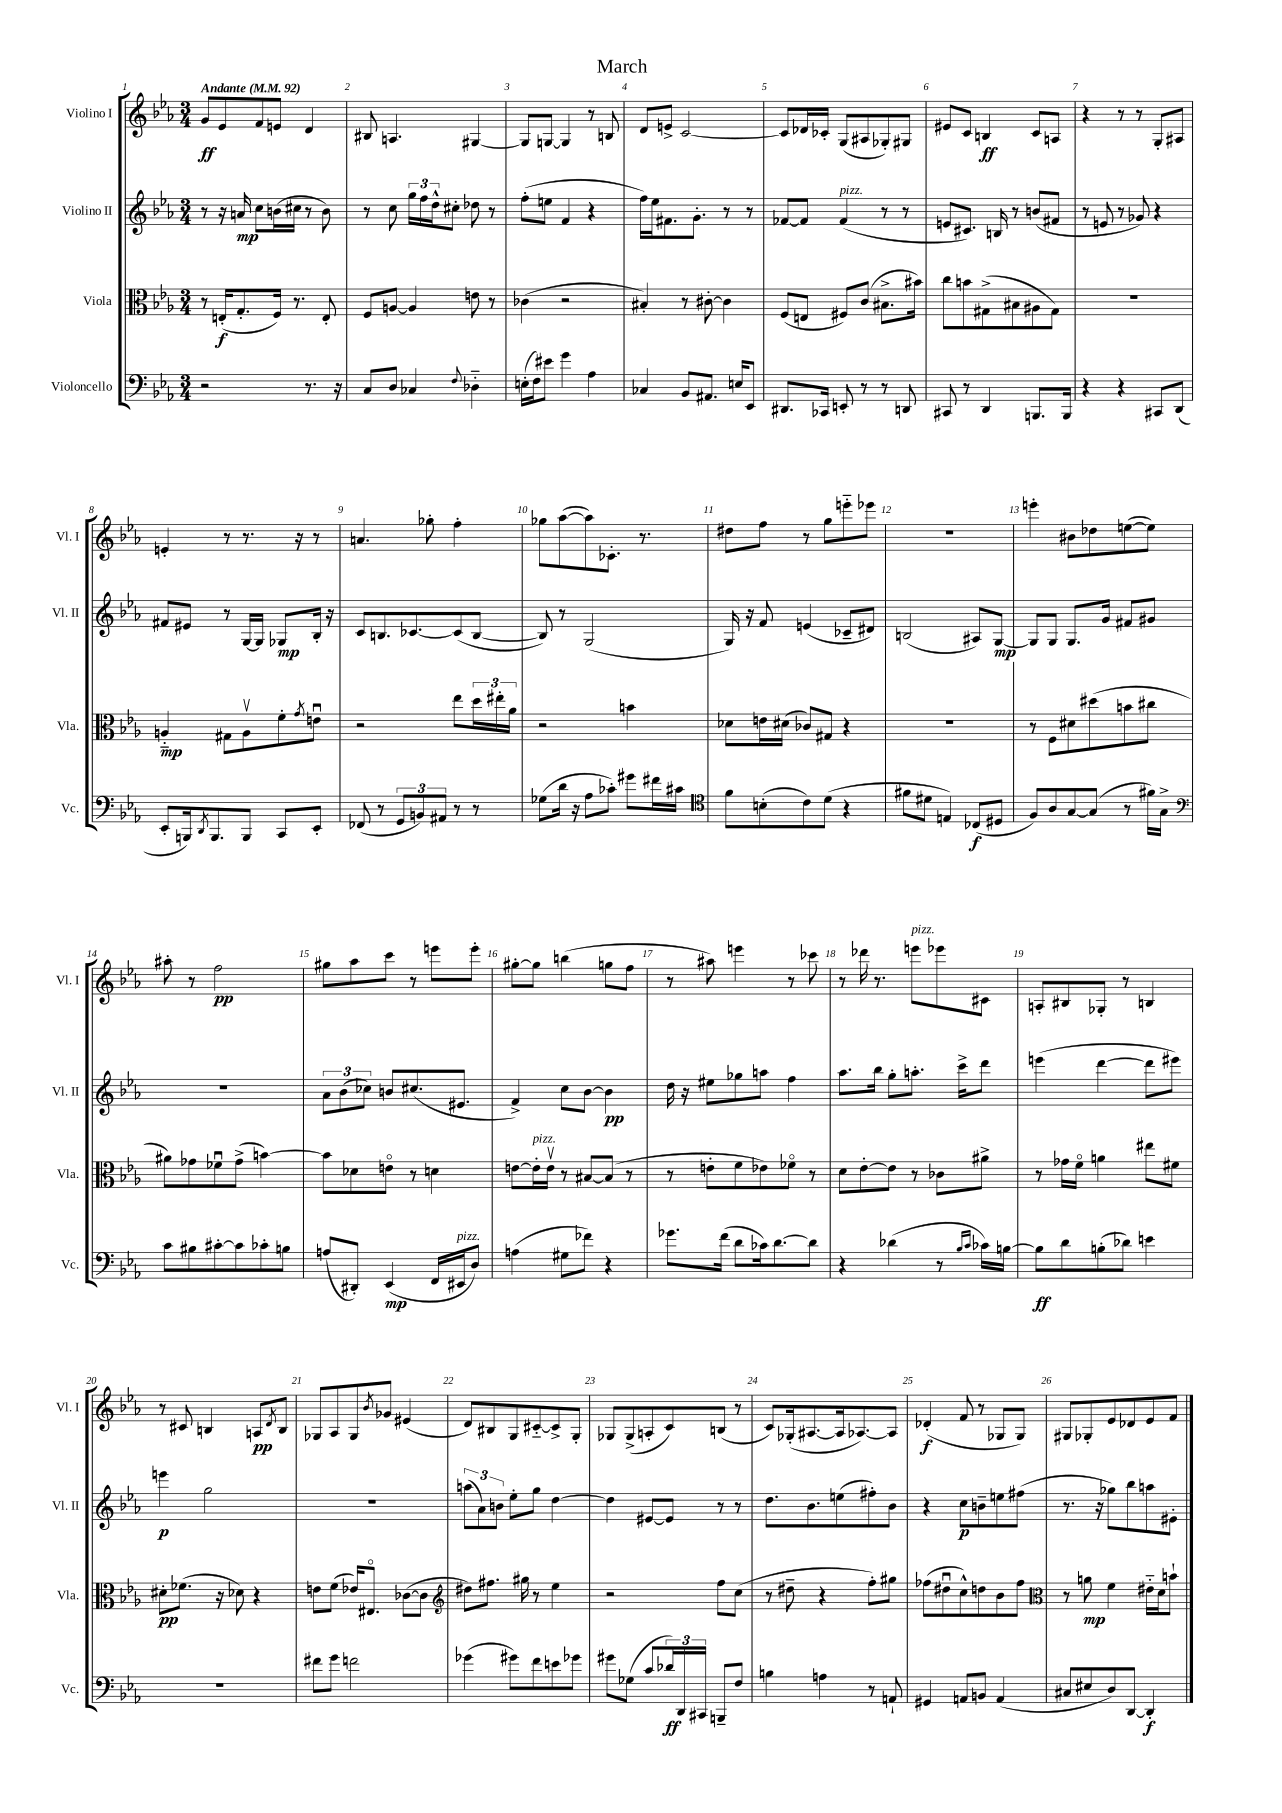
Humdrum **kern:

**kern	**dynam	**kern	**dynam	**kern	**dynam	**kern	**dynam
*part4	*part4	*part3	*part3	*part2	*part2	*part1	*part1
*staff4	*staff4	*staff3	*staff3	*staff2	*staff2	*staff1	*staff1
*I"Violoncello	*	*I"Viola	*	*I"Violino II	*	*I"Violino I	*
*I'Vc.	*	*I'Vla.	*	*I'Vl. II	*	*I'Vl. I	*
*clefF4	*	*clefC3	*	*clefG2	*	*clefG2	*
*k[b-e-a-]	*	*k[b-e-a-]	*	*k[b-e-a-]	*	*k[b-e-a-]	*
*M3/4	*	*M3/4	*	*M3/4	*	*M3/4	*
*MM92	*	*MM92	*	*MM92	*	*MM92	*
=1	=1	=1	=1	=1	=1	=1	=1
!	!	!	!	!	!	!LO:TX:a:B:t=Andante	!
2r	.	8r	.	8r	.	8g/L	ff
.	.	(16En'/KL	f	16r	.	8e-/	.
.	.	8.G'/	.	16an/	mp	.	.
.	.	.	.	8cc\L	.	8f/	.
.	.	16F/Jk)	.	(16bn\L	.	8en/J	.
.	.	8.r	.	16cc#X\JJ	.	.	.
8.r	.	.	.	8r	.	4d/	.
.	.	8E'/	.	8b\)	.	.	.
16r	.	.	.	.	.	.	.
=2	=2	=2	=2	=2	=2	=2	=2
8C/L	.	8F/L	.	8r	.	8B#X/	.
8D/J	.	[8An/J	.	8cc\	.	4.An/	.
4C-X/	.	4A/]	.	24gg\LL	.	.	.
.	.	.	.	24ff\	.	.	.
.	.	.	.	24dd^^\J	.	.	.
.	.	.	.	8cc#X'\J	.	.	.
8qqF/	.	.	.	.	.	.	.
4D-X\	.	8en\	.	8dd-X\	.	[4G#X/	.
.	.	8r	.	8r	.	.	.
=3	=3	=3	=3	=3	=3	=3	=3
(16En'\LL	.	(4c-X\	.	(8ff'\L	.	8G#/L]	.
16F\J)	.	.	.	.	.	.	.
8e#X\J	.	.	.	8een\J	.	[8Gn/J	.
4g\	.	2r	.	4f/	.	4G/]	.
4A-\	.	.	.	4r	.	8r	.
.	.	.	.	.	.	8Bn/	.
=4	=4	=4	=4	=4	=4	=4	=4
4C-X/	.	4B#X'/)	.	16ff\LL)	.	8d/L	.
.	.	.	.	16ee-\J	.	.	.
.	.	.	.	8.f#X\	.	8en^/J	.
8BB-/L	.	8r	.	.	.	[2c/	.
.	.	.	.	8.g'\J	.	.	.
8.AA#X/J	.	[8c#X'\	.	.	.	.	.
.	.	4c#\]	.	8r	.	.	.
16En/KL	.	.	.	.	.	.	.
8EE-/J	.	.	.	8r	.	.	.
=5	=5	=5	=5	=5	=5	=5	=5
8.DD#X/L	.	(8F/L	.	[8f-X/L	.	8c/L]	.
.	.	8En/J	.	8f-/J]	.	16d-X/L	.
16CC-X/Jk	.	.	.	.	.	16c-X'/JJ	.
!	!	!	!	!LO:TX:a:i:t=pizz.	!	!	!
8EEn'/	.	8F#X/L)	.	(4f-/	.	(8G/L	.
8r	.	(8c/J	.	.	.	8A#X/	.
8r	.	8.B#X^\L	.	8r	.	8G-X'/)	.
8DDn/	.	.	.	8r	.	8G#X/J	.
.	.	16b#X\Jk)	.	.	.	.	.
=6	=6	=6	=6	=6	=6	=6	=6
8CC#X/	.	8cc\L	.	8en/L	.	8e#X/L	.
8r	.	8bn\	.	8.c#X/J)	.	8c/J	.
4DD/	.	(8G#X^\	.	.	.	4Bn/	ff
.	.	.	.	16Bn/	.	.	.
.	.	8B#X\	.	8r	.	.	.
8.BBBn/L	.	8A#X\	.	(8bn/L	.	8c/L	.
.	.	8G#\J)	.	8f#X/J	.	8An/J	.
16BBB/Jk	.	.	.	.	.	.	.
=7	=7	=7	=7	=7	=7	=7	=7
4r	.	2.r	.	8r	.	4r	.
.	.	.	.	8en/	.	.	.
4r	.	.	.	8r	.	8r	.
.	.	.	.	8g-X/)	.	8r	.
8CC#X/L	.	.	.	4r	.	8G'/L	.
(8DD/J	.	.	.	.	.	8A#X/J	.
!!LO:LB:g=z
=8	=8	=8	=8	=8	=8	=8	=8
8EE-'/L	.	4An/	mp	8f#X/L	.	4en'/	.
16BBBn/k)	.	.	.	8e#X/J	.	.	.
8qDD/	.	.	.	.	.	.	.
8.BBB/	.	.	.	.	.	.	.
.	.	8G#X\L	.	8r	.	8r	.
8BBB/J	.	8Av\	.	[16G/LL	.	8.r	.
.	.	.	.	16G/JJ]	.	.	.
8CC/L	.	8f'\	.	8G-X/L	mp	.	.
.	.	.	.	.	.	16r	.
.	.	8qg/	.	.	.	.	.
8EE-'/J	.	8enu\J	.	16B-'/Jk	.	8r	.
.	.	.	.	16r	.	.	.
=9	=9	=9	=9	=9	=9	=9	=9
(8FF-X/	.	2r	.	8c/L	.	4.an/	.
8r	.	.	.	8.Bn/	.	.	.
12GG/L	.	.	.	.	.	.	.
.	.	.	.	[8.c-X/	.	.	.
12BBn/)	.	.	.	.	.	.	.
.	.	.	.	.	.	8gg-X'\	.
12AA#X/J	.	.	.	.	.	.	.
8r	.	8ee-\L	.	(8c-/]	.	4ff'\	.
8r	.	24dd\L	.	[8B/J	.	.	.
.	.	24ee#X'\	.	.	.	.	.
.	.	24a-\JJ	.	.	.	.	.
=10	=10	=10	=10	=10	=10	=10	=10
(8G-X\L	.	2r	.	8B/])	.	8gg-X\L	.
16d\Jk	.	.	.	8r	.	([8aa-\	.
16r	.	.	.	.	.	.	.
8A-\L	.	.	.	(2G/	.	8aa-\])	.
8c-X'\J)	.	.	.	.	.	8.c-X'\J	.
8g#X\L	.	4bn\	.	.	.	.	.
.	.	.	.	.	.	8.r	.
16f#X\L	.	.	.	.	.	.	.
16c#X\JJ	.	.	.	.	.	.	.
=11	=11	=11	=11	=11	=11	=11	=11
*clefC4	*	*	*	*	*	*	*
8f\L	.	8d-X\L	.	16G/)	.	8dd#X\L	.
.	.	.	.	16r	.	.	.
(8Bn'\	.	16en\L	.	8f/	.	8ff\J	.
.	.	(16d#X\JJ	.	.	.	.	.
8c\)	.	8c-X/L)	.	(4en/	.	8r	.
(8d\J	.	8G#X/J	.	.	.	8gg\L	.
4r	.	4r	.	8c-X~/L	.	8eeen\	.
.	.	.	.	8d#X/J)	.	8eee-X\J	.
=12	=12	=12	=12	=12	=12	=12	=12
8f#X\L	.	2.r	.	(2Bn/	.	2.r	.
8d#X\J	.	.	.	.	.	.	.
4En/)	.	.	.	.	.	.	.
(8C-X/L	f	.	.	8A#X/L)	.	.	.
8D#X/J	.	.	.	[8G/J	mp	.	.
=13	=13	=13	=13	=13	=13	=13	=13
8F/L)	.	8r	.	8G/L]	.	4eeen'\	.
8A-/	.	8F\L	.	8G/J	.	.	.
[8G/	.	8d#X\	.	8.G/L	.	8b#X\L	.
(8G/J]	.	(8dd#X\	.	.	.	8dd-X\	.
.	.	.	.	16g/Jk	.	.	.
8r	.	8bn\	.	8f#X/L	.	([8een\	.
16f#X\LL)	.	8cc#X\J	.	8g#X/J	.	8ee\J])	.
16G^\JJ	.	.	.	.	.	.	.
!!LO:LB:g=z
=14	=14	=14	=14	=14	=14	=14	=14
*clefF4	*	*	*	*	*	*	*
8c\L	.	8a#X\L)	.	2.r	.	8aa#X'\	.
8B#X\	.	8g-X\	.	.	.	8r	.
[8c#X'\	.	8f-Xu\	.	.	.	2ff\	pp
8c#\]	.	(8g-^\J	.	.	.	.	.
8c-X'\	.	[4bn\)	.	.	.	.	.
8Bn\J	.	.	.	.	.	.	.
=15	=15	=15	=15	=15	=15	=15	=15
(8An/L	.	8b\L]	.	12a-\L	.	8gg#X\L	.
.	.	.	.	(12b-\	.	.	.
8DD#X'/J)	.	8d-X\	.	.	.	8aa-\	.
.	.	.	.	12cc-X\J)	.	.	.
(4EE-/	mp	8en\J	.	8bn/L	.	8ccc\J	.
.	.	8r	.	(8.cc#X/	.	8r	.
16FF/LL	.	4dn\	.	.	.	8eeen\L	.
!LO:TX:a:i:t=pizz.	!	!	!	!	!	!	!
16EE#X/J	.	.	.	8.e#X/J	.	.	.
8D/J)	.	.	.	.	.	8eee'\J	.
=16	=16	=16	=16	=16	=16	=16	=16
(4An\	.	[8en\L	.	4f^/)	.	[8gg#X'\L	.
!	!	!LO:TX:a:i:t=pizz.	!	!	!	!	!
.	.	16e'\L]	.	.	.	8gg#\J]	.
.	.	16ev\JJ	.	.	.	.	.
8G#X\L	.	8r	.	8cc\L	.	(4bbn\	.
8f-X\J)	.	[8B#X/L	.	[8b-\J	.	.	.
4r	.	(8B#/J]	.	4b-\]	pp	8ggn\L	.
.	.	8r	.	.	.	8ff\J	.
=17	=17	=17	=17	=17	=17	=17	=17
8.g-X\L	.	8r	.	16dd\	.	8r	.
.	.	.	.	16r	.	.	.
.	.	8en'\L	.	8ee#X\L	.	8aa#X\)	.
(16f\Jk	.	.	.	.	.	.	.
8d\L	.	8f\	.	8gg-X\	.	4eeen\	.
16c-X\k)	.	8e-X\)	.	8aan\J	.	.	.
[8.d\	.	.	.	.	.	.	.
.	.	8f-X\J	.	4ff\	.	8r	.
8d\J]	.	8r	.	.	.	8ccc-X\	.
=18	=18	=18	=18	=18	=18	=18	=18
4r	.	8d\L	.	8.aa-\L	.	8r	.
.	.	[8e-'\	.	.	.	16ddd-X\	.
.	.	.	.	16bb-\Jk	.	8.r	.
(4d-X\	.	8e-\J]	.	8gg'\L	.	.	.
!	!	!	!	!	!	!LO:TX:a:i:t=pizz.	!
.	.	8r	.	8.aan'\J	.	8eeen\L	.
8r	.	8c-X\L	.	.	.	8eee-X\	.
.	.	.	.	16ccc^\KL	.	.	.
16qqB-/LL	.	.	.	.	.	.	.
16qqc/JJ	.	.	.	.	.	.	.
16c-X\LL)	.	8a#X^\J	.	8ddd\J	.	8c#X\J	.
[16Bn\JJ	.	.	.	.	.	.	.
=19	=19	=19	=19	=19	=19	=19	=19
8B\L]	ff	8r	.	(4eeen\	.	8An'/L	.
8d\	.	16g-X\LL	.	.	.	8B#X/	.
.	.	16f\JJ	.	.	.	.	.
(8Bn'\	.	4an\	.	[4ddd\	.	8G-X'/J	.
8d-X\J)	.	.	.	.	.	8r	.
4en\	.	8ee#X\L	.	8ddd\L]	.	4Bn/	.
.	.	8f#X\J	.	8eee#X\J)	.	.	.
!!LO:LB:g=z
=20	=20	=20	=20	=20	=20	=20	=20
2.r	.	8d#X'\L	pp	4eeen\	p	8r	.
.	.	(8.f-X\J	.	.	.	8c#X/	.
.	.	.	.	2gg\	.	4Bn/	.
.	.	16r	.	.	.	.	.
.	.	8d-X\)	.	.	.	.	.
.	.	4r	.	.	.	8An/L	pp
.	.	.	.	.	.	8qd/	.
.	.	.	.	.	.	8B/J	.
=21	=21	=21	=21	=21	=21	=21	=21
8f#X\L	.	8en\L	.	2.r	.	8G-X/L	.
8g\J	.	(8f\J	.	.	.	8A-/	.
2fn\	.	16e-X/KL)	.	.	.	8G-/	.
.	.	8.E#X/J	.	.	.	.	.
.	.	.	.	.	.	8qb-/	.
.	.	.	.	.	.	8g-X/J	.
.	.	([8c-X\L	.	.	.	(4e#X/	.
.	.	8c-\J]	.	.	.	.	.
=22	=22	=22	=22	=22	=22	=22	=22
*	*	*clefG2	*	*	*	*	*
(4g-X\	.	8dd#X\L)	.	(12aan\L	.	8d/L)	.
.	.	.	.	12a-\)	.	.	.
.	.	8.ff#X\J	.	.	.	8B#X/	.
.	.	.	.	12bn\J	.	.	.
8g#X\L)	.	.	.	8ee-'\L	.	8G/	.
.	.	16gg#X\	.	.	.	.	.
8f\	.	8r	.	8gg\J	.	[8c#X/	.
8en\	.	4ee-\	.	[4dd\	.	8c#^/]	.
8g-X\J	.	.	.	.	.	8G'/J	.
=23	=23	=23	=23	=23	=23	=23	=23
8g#X\L	.	2r	.	4dd\]	.	8G-X/L	.
(8G-X\J	.	.	.	.	.	(8G-^/	.
8c/L	.	.	.	[8e#X/L	.	8An'/	.
24d-X/L)	ff	.	.	8e#/J]	.	8c/)	.
24DD/	.	.	.	.	.	.	.
24CC#X/JJ	.	.	.	.	.	.	.
8BBBn~/L	.	8ff\L	.	8r	.	(8Bn/J	.
8F/J	.	(8cc\J	.	8r	.	8r	.
=24	=24	=24	=24	=24	=24	=24	=24
4Bn\	.	8r	.	8.dd\L	.	8c/L)	.
.	.	8dd#X~\	.	.	.	(16G-X'/k	.
.	.	.	.	8.b-\	.	[8.A#X/	.
4An\	.	4r	.	.	.	.	.
.	.	.	.	(8een\	.	16A#/k]	.
.	.	.	.	.	.	[8.A-X/)	.
8r	.	8ff'\L)	.	8ff#X'\)	.	.	.
8AAn`/	.	8gg#X\J	.	8b-\J	.	8A-/J]	.
=25	=25	=25	=25	=25	=25	=25	=25
4GG#X/	.	(8ff-X\L	.	4r	.	(4d-X'/	f
.	.	8dd#Xu\	.	.	.	.	.
8AAn/L	.	8cc^^\)	.	8cc\L	p	8f/	.
8BBn/J	.	8ddn\	.	8bn~\	.	8r	.
(4AA/	.	8b-\	.	8een\	.	8G-X/L	.
.	.	8ff-\J	.	(8ff#X\J	.	8G-/J)	.
=26	=26	=26	=26	=26	=26	=26	=26
*	*	*clefC3	*	*	*	*	*
8C#X/L	.	8r	.	8.r	.	8G#X/L	.
8E#X/	.	8an\	mp	.	.	8G-X'/	.
.	.	.	.	16r	.	.	.
8D/)	.	4f\	.	8gg-X\L)	.	8e-/	.
[8DD/J	.	.	.	8bb-\	.	8d-X/	.
4DD'/]	f	16e#X\LL	.	8aan\	.	8e-/	.
.	.	16d\J	.	.	.	.	.
.	.	8bn`\J	.	8e#X'\J	.	8f/J	.
==	==	==	==	==	==	==	==
*-	*-	*-	*-	*-	*-	*-	*-
